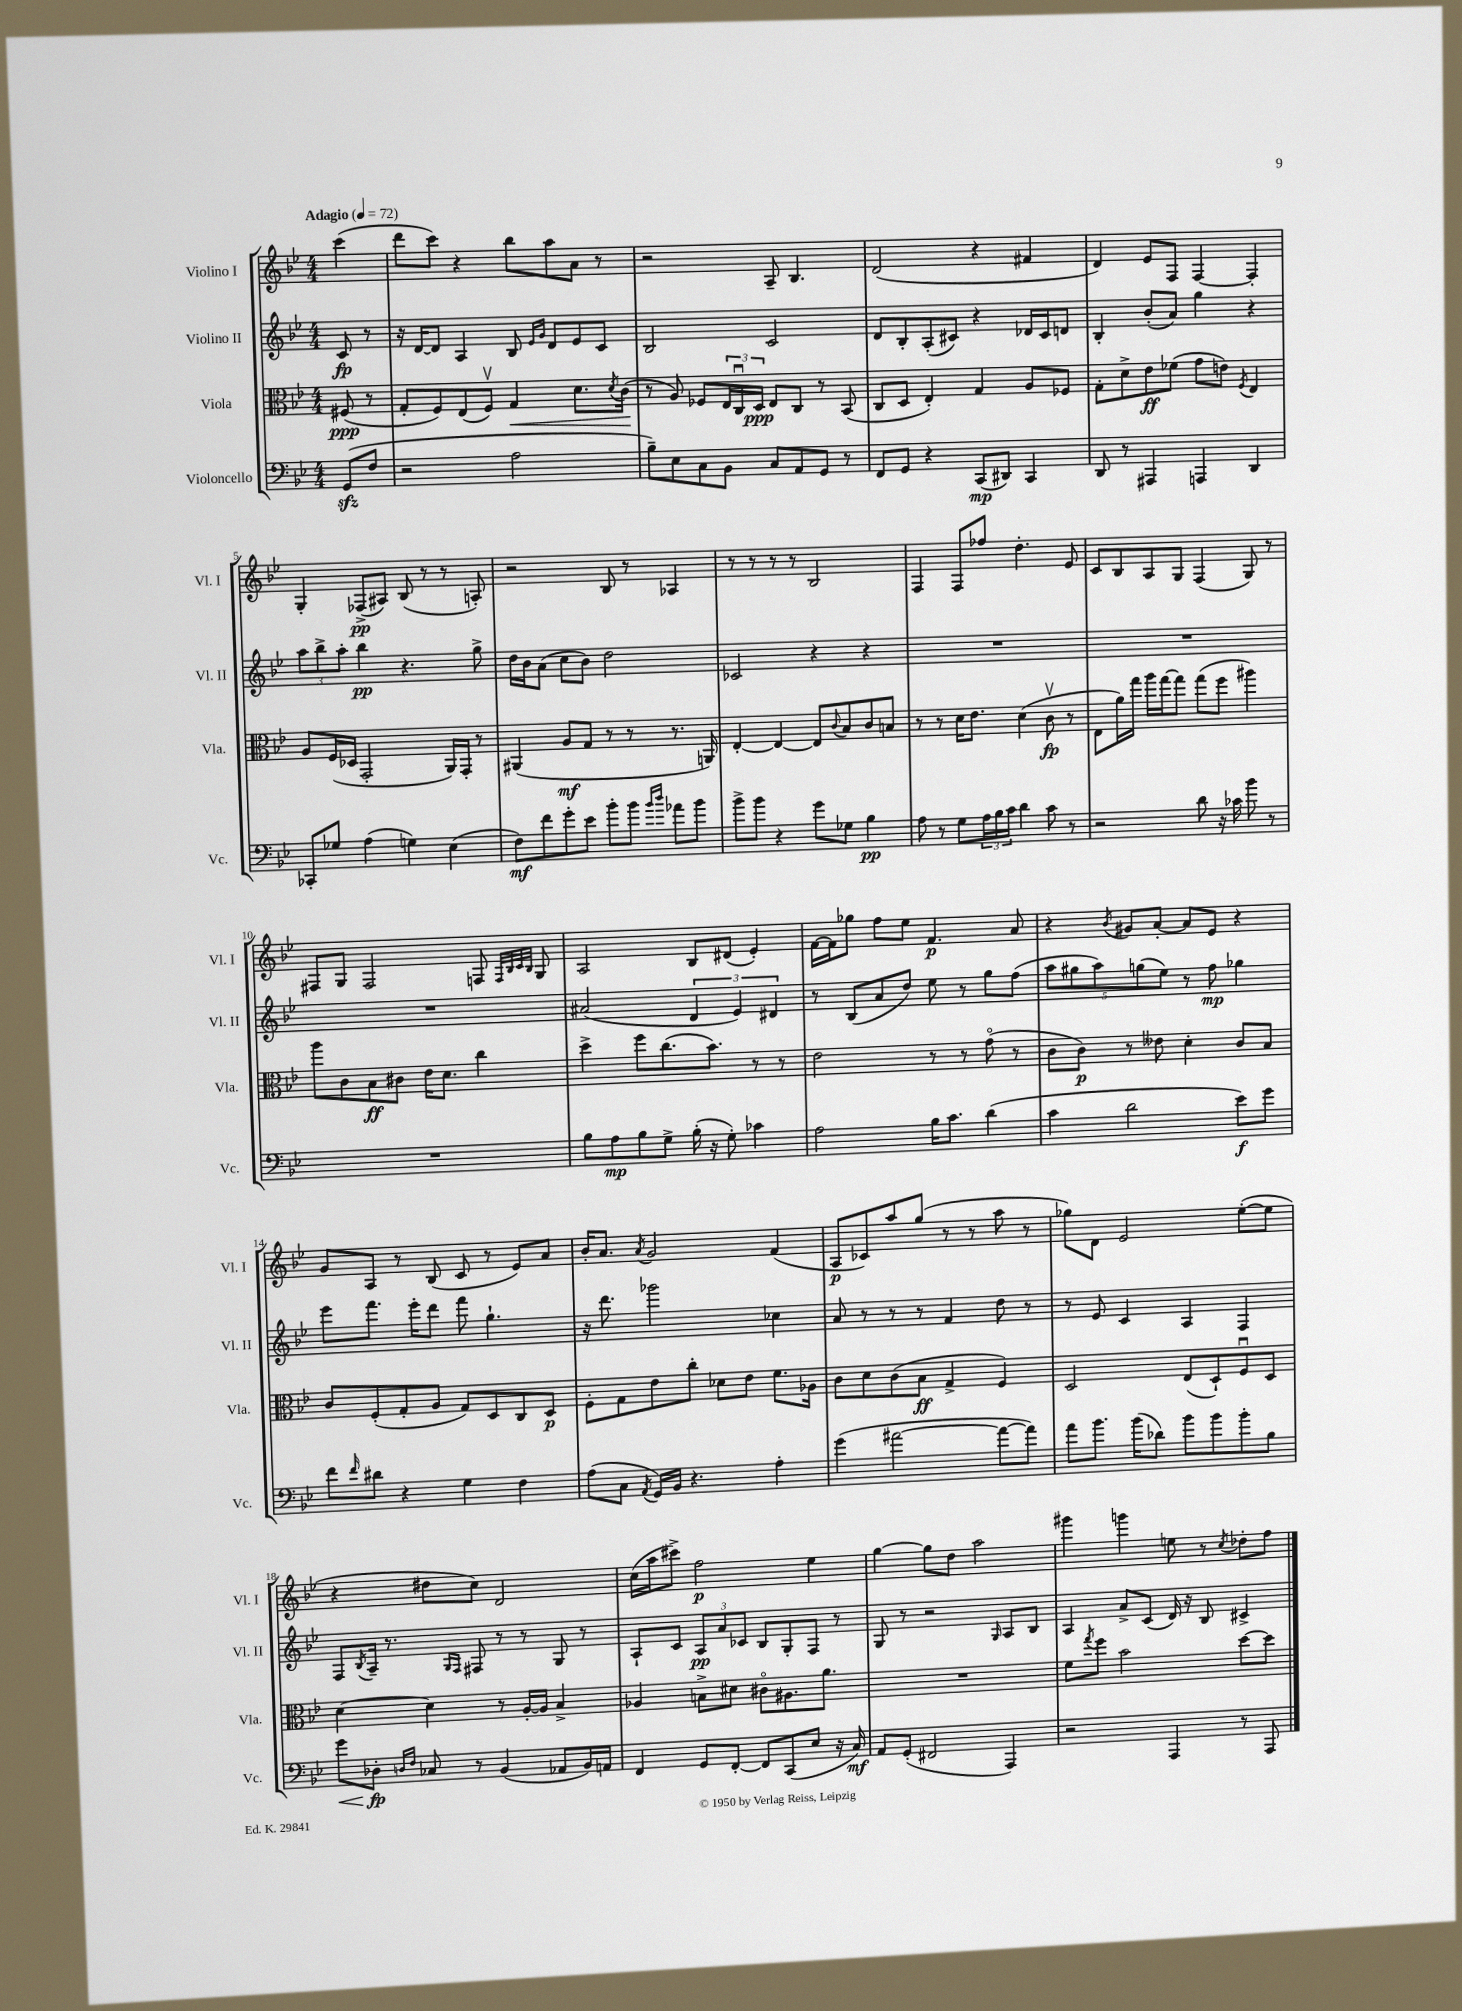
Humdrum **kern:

**kern	**kern	**kern	**kern
*staff4	*staff3	*staff2	*staff1
*clefF4	*clefC3	*clefG2	*clefG2
*k[b-e-]	*k[b-e-]	*k[b-e-]	*k[b-e-]
*M4/4	*M4/4	*M4/4	*M4/4
*MM72	*MM72	*MM72	*MM72
(8GG	(8F#	8c	(4ccc
8F	8r	8r	.
=	=	=	=
2r	8G'	16r	8ddd
.	.	[16d	.
.	8F)	8d]	8ccc)
.	(8E-	4A	4r
.	8Fv)	.	.
2A	4G	8B-	8bb-
.	.	16qqe-	.
.	.	16qqg	.
.	.	8d	8aa
.	8.d	8e-	8a
.	.	8c	8r
.	8qd	.	.
.	(16c	.	.
=	=	=	=
8B-~)	8r	2B-	2r
8E-	8A)	.	.
8C	8F-	.	.
8BB-	24E-	.	.
.	24Cu	.	.
.	24D	.	.
8C	8E-	2c	8A~
8AA	8C	.	4.B-
8GG	8r	.	.
8r	(8BB-	.	.
=	=	=	=
8FF	8C	8d	(2d
8GG	8D	8B-'	.
4r	4E-')	(8A'	.
.	.	8c#)	.
(8CC	4G	4r	4r
8DD#)	.	.	.
4CC	8A	16d-	4f#
.	.	16c#	.
.	8F-	8d	.
=	=	=	=
8DD	8G'	4B-'	4d)
8r	8d^	.	.
4AAA#	8e-	(8b-'	8e-
.	(8f-	8a)	8F
4AAA	8g	4gg	[4F
.	8e)	.	.
.	8qF	.	.
4DD	4E-	4r	4F']
=	=	=	=
8CC-'	8A	12aa	4G'
.	.	12bb-^	.
8G-	(16F	.	.
.	.	12aa'	.
.	16D-	.	.
(4A	2GG'	4bb-	(8F-^
.	.	.	8A#)
4G)	.	4.r	(8B-
.	.	.	8r
(4E-	16AA)	.	8r
.	16GG'	.	.
.	8r	8gg^	8A')
=	=	=	=
8F)	(4AA#	16dd	2r
.	.	16b-	.
8f	.	(8a	.
8g'	8A	8cc	.
8e-	8G	8b-)	.
8b-'	8r	2dd	8B-
8b-	8r	.	8r
16qqb-	.	.	.
16qqdd	.	.	.
8a-	8.r	.	4A-
8b-	.	.	.
.	16AA)	.	.
=	=	=	=
8b-^	[4E-'	2c-	8r
8b-	.	.	8r
4r	4E-_	.	8r
.	.	.	8r
8g	8E-]	4r	2B-
.	8qqc	.	.
8G-	8B-	.	.
4B-	8c	4r	.
.	8B	.	.
=	=	=	=
8A	8r	1r	4F
8r	8r	.	.
8G	16d	.	8F
.	8.e-	.	.
24A	.	.	8ff-
24B-	.	.	.
24c	.	.	.
4d	(4d	.	4.dd'
8c	8cv	.	.
8r	8r	.	8e-
=	=	=	=
2r	8E-	1r	8c
.	16a)	.	8B-
.	16gg	.	.
.	16aa	.	8A
.	[16gg	.	.
.	8gg]	.	8G
8d	(8gg	.	(4F
16r	8ff	.	.
16c-	.	.	.
8b-	4aa#)	.	8G)
8r	.	.	8r
=	=	=	=
1r	8aa	1r	8F#
.	8c	.	8G
.	8B-	.	2F#
.	8c#	.	.
.	16e-	.	.
.	8.d	.	.
.	4cc	.	8F
.	.	.	32qqF
.	.	.	32qqB-
.	.	.	32qqc
.	.	.	32qqB-
.	.	.	8G
=	=	=	=
8B-	4dd^	(2a#	2A
8A	.	.	.
8B-	8ff	.	.
8G^	(8.cc	.	.
(16B-'	.	6d	8B-
16r	8.b-)	.	.
8G')	.	.	(8d#
.	.	6e-)	.
4c-	8r	.	4e-')
.	.	6d#	.
.	8r	.	.
=	=	=	=
2A	2e-	8r	[16f
.	.	.	16f]
.	.	(8B-	8gg-
.	.	8a	8ff
.	.	8dd)	8ee-
16B-	8r	8ee-	4.f
8.c	.	.	.
.	8r	8r	.
(4d	(8go	8gg	.
.	8r	(8ff	8a
=	=	=	=
4c	8c	10aa	4r
.	.	10gg#	.
.	8c)	.	.
.	.	10aa)	.
.	.	.	8qb-
2d	8r	.	8g#
.	.	(10gg	.
.	8e--	.	[8a'
.	.	10ee-)	.
.	4d'	8r	8a]
.	.	8ff	8e-
8e-)	8c	4gg-	4r
8g	8B-	.	.
=	=	=	=
8f	8c	8eee-	8g
16qqf	.	.	.
8d#	(8F'	8.fff	8A
4r	8G'	.	8r
.	.	16eee-'	.
.	8A	8ddd	(8B-
4G	8G)	8fff	8c
.	8D	4.gg`	8r
4F	8C	.	8e-)
.	8D	.	8a
=	=	=	=
(8A	8F'	16r	16b-'
.	.	8.ddd	8.a
8C	8G	.	.
8qAA	.	.	8qa
16GG)	8e-	2ggg-	2g
16BB-	.	.	.
4.r	8cc'	.	.
.	8d-	.	.
.	8e-	.	.
4A'	8.f	4cc-	(4f
.	16A-	.	.
=	=	=	=
(4g	8c	8a	8A
.	8d	8r	8c-)
[2a#	(8c	8r	8aa
.	8B-	8r	(8gg
.	4G^	4f	8r
.	.	.	8r
8a#_	4F)	8dd	8aa
8a#])	.	8r	8r
=	=	=	=
8a	2D	8r	8gg-)
8.b-	.	8e-	8d
.	.	4c	2e-
(16b-	.	.	.
8d-)	.	.	.
8b-	(8E-	4A	.
8b-	8D`)	.	.
8b-'	8Fu	4F	([8ee-'
8B-	8D	.	8ee-]
=	=	=	=
8g	[4d	8F	4r
.	.	8qB-	.
8D-'	.	16A~	.
.	.	8.r	.
16qqD	.	.	.
16qqF	.	.	.
8C-	4d]	.	8dd#
.	.	16qqG	.
.	.	16qqF	.
8r	.	8F#	8cc)
(4BB-	8r	8r	2d
.	[16A'	8r	.
.	16A]	.	.
8AA-	4B-^	8G	.
16BB-)	.	8r	.
16AA	.	.	.
=	=	=	=
4FF	4A-	8A`	(16cc
.	.	.	16aa
.	.	8c	8ccc#^)
8GG	8B^	12A	2ff
.	.	12a	.
[8FF'	8d#	.	.
.	.	12c-	.
8FF]	8c#o	8B-	.
(8CC	8.A#	8G'	.
8E-	.	8F	4ee-
.	8.a	.	.
16r	.	8r	.
16C)	.	.	.
=	=	=	=
8AA	1r	8G	[4gg
(8GG'	.	8r	.
2FF#	.	2r	8gg]
.	.	.	8dd
.	.	.	2aa
.	.	16qqG	.
4AAA)	.	8A	.
.	.	8B-	.
=	=	=	=
2r	8f	4A	4ggg#
.	8qgg	.	.
.	8ff	.	.
.	2b-	8a^	4ggg
.	.	(8c	.
4AAA	.	16d)	8ee
.	.	16r	.
.	.	8B-	8r
.	.	.	8qcc
8r	[8dd	4c#^	8dd-'
8AAA	8dd]	.	8ff
==	==	==	==
*-	*-	*-	*-
